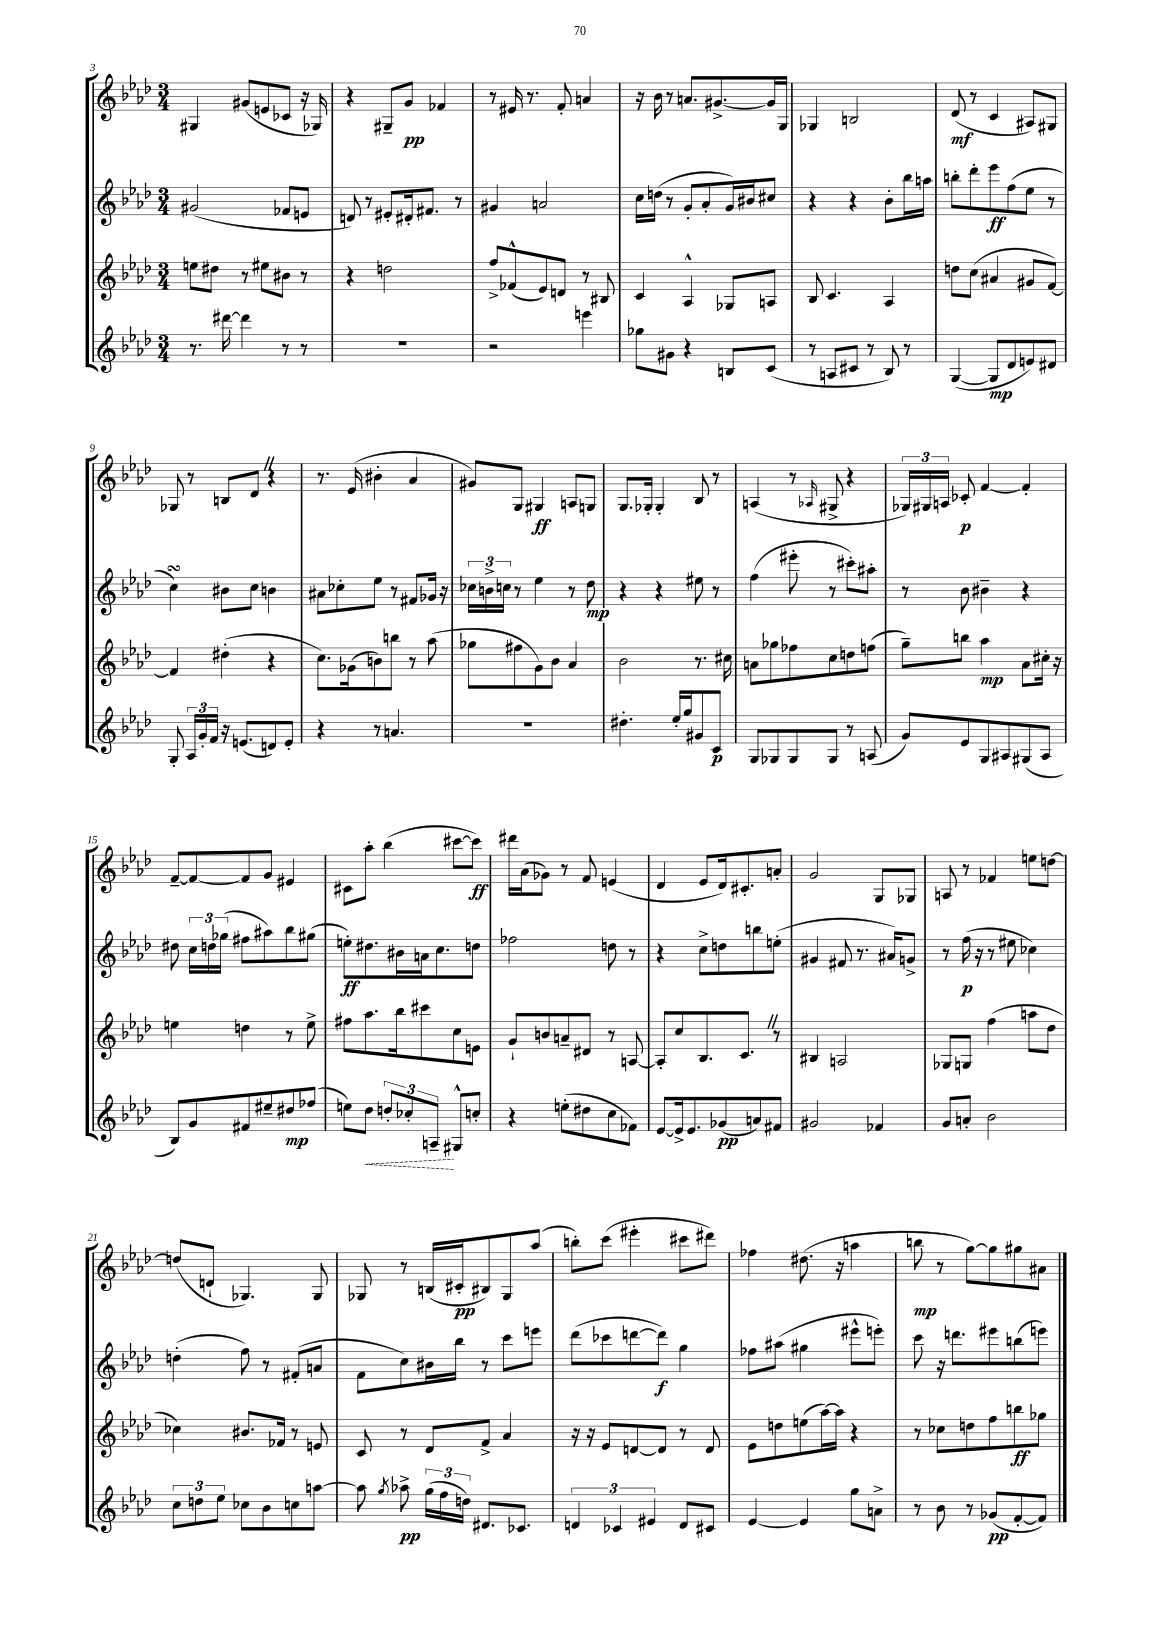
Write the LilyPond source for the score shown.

<<
\new StaffGroup <<
\new Staff = "s0" {
    \clef treble \key aes \major \numericTimeSignature \time 3/4
    \autoBeamOff gis4 gis'8[( e'8 ces'8] r16 ges16) |
    r4 gis8[-- g'8]\pp fes'4 |
    r8 eis'16 r8. f'8-. a'4 |
    r16 bes'16 r8 a'8.[ gis'8.~-> gis'16 g16] |
    ges4 b2 |
    des'8\mf( r8 c'4 ais8[) gis8] |
    ges8 r8 b8[ des'8] \once \override BreathingSign.text = \markup { \musicglyph "scripts.caesura.straight" } \breathe r4 |
    r8. ees'16( bis'4-. aes'4 |
    gis'8[) g8] gis4\ff a8[ g8] |
    g8.[ ges16]-. ges4-. bes8 r8 |
    a4( r8 \grace { aes16 } gis8-> r4 |
    \tuplet 3/2 { ges16[) gis16 a16] } ces'8-.\p f'4~ f'4-. |
    f'8[~-- f'8~ f'8 g'8] eis'4 |
    cis'8[ aes''8]-. bes''4( cis'''8[~ cis'''8]\ff) |
    dis'''16[ aes'16( ges'8]) r8 f'8 e'4( |
    des'4 ees'8[ des'16) cis'8.-. a'8]-. |
    g'2 g8[ ges8] |
    a8 r8 fes'4 e''8[ d''8]~ |
    d''8[( d'8]-! ges4.) ges8 |
    ges8 r8 b16[( cis'16-.\pp bis8) ges8 aes''8]( |
    b''8[-.) c'''8]( eis'''4-. cis'''8[ dis'''8]) |
    fes''4 dis''8.( r16 a''4 |
    b''8\mp r8 g''8[~) g''8 gis''8 ais'8] \bar "|." |
}
\new Staff = "s1" {
    \clef treble \key aes \major \numericTimeSignature \time 3/4
    \autoBeamOff gis'2( fes'8[ e'8] |
    d'8) r8 eis'8[-. dis'16-. fis'8.] r8 |
    gis'4 a'2 |
    c''16[ d''16]( r8 g'8[-. aes'8-. g'16) bis'16 cis''8] |
    r4 r4 bes'8[-. bes''16 a''16] |
    b''8[-. des'''8-. ees'''8\ff f''8( ees''8] r8 |
    c''4\turn) bis'8[ c''8] b'4 |
    ais'8[ ces''8-. ees''8] r8 fis'8[ ges'16] r16 |
    \tuplet 3/2 { ces''16[ b'16-> c''16] } r8 ees''4 r8 des''8\mp |
    r4 r4 eis''8 r8 |
    f''4( eis'''8-. r8 cis'''8[-.) ais''8]-. |
    r8 bes'8 bis'4-- r4 |
    dis''8 \tuplet 3/2 { c''16[ d''16 ges''16]( } fis''8[ ais''8) bes''8 gis''8]( |
    e''8[-.\ff) dis''8. bis'16 a'16 c''8. d''8] |
    fes''2 d''8 r8 |
    r4 c''8[-> d''8 b''8 e''8]-.( |
    gis'4 fis'8 r8. ais'16[) g'8]-> |
    r8 f''16\p( r16 r8 eis''8 ces''4) |
    d''4-.( f''8) r8 fis'8[-.( a'8] |
    f'8[ c''8) bis'16 bes''16] r8 c'''8[ e'''8] |
    des'''8[( ces'''8 d'''8~ d'''8]\f) g''4 |
    fes''8[ ais''8]( gis''4 eis'''8[-^ e'''8]-.) |
    c'''8 r16 d'''8.[ eis'''8 b''8( e'''8]) \bar "|." |
}
\new Staff = "s2" {
    \clef treble \key aes \major \numericTimeSignature \time 3/4
    \autoBeamOff e''8[ dis''8] r8 eis''8[ bis'8] r8 |
    r4 d''2 |
    f''8[-> fes'8-^( ees'8) d'8] r8 bis8 |
    c'4 aes4-^ ges8[ a8] |
    bes8 c'4. aes4 |
    d''8[ c''8]( ais'4 gis'8[ f'8]~) |
    f'4 dis''4-.( r4 |
    c''8.[) ges'16( b'8) b''8] r8 aes''8( |
    ges''8[ fis''8 g'8) bes'8] aes'4 |
    bes'2 r8. cis''16 |
    a'8[ ges''8 fes''8 c''8 d''8 f''8]( |
    g''8[--) b''8] aes''4\mp aes'8[ cis''16]-. r16 |
    e''4 d''4 r8 e''8-> |
    fis''8[ aes''8. bes''16 cis'''8 c''8 e'8] |
    g'8[-! b'8 a'8-- dis'8] r8 a8~ |
    a8[-. c''8 bes8. c'8.] \once \override BreathingSign.text = \markup { \musicglyph "scripts.caesura.straight" } \breathe r8 |
    bis4 a2 |
    ges8[ g8] f''4( a''8[ des''8] |
    ces''4) bis'8.[ fes'16] r8 e'8 |
    c'8 r8 des'8[ f'8]-> aes'4 |
    r16 r16 ees'8[ d'8~ d'8] r8 d'8 |
    ees'8[ d''8 e''8( aes''16~) aes''16] r4 |
    r8 ces''8[ d''8 f''8 b''8\ff ges''8] \bar "|." |
}
\new Staff = "s3" {
    \clef treble \key aes \major \numericTimeSignature \time 3/4
    \autoBeamOff r8. dis'''16~ dis'''4 r8 r8 |
    R2. |
    r2 e'''4 |
    ges''8[ gis'8] r4 b8[ c'8]( |
    r8 a8[ cis'8] r8 bes8) r8 |
    g4~( g8[\mp des'8 e'8) dis'8] |
    g8-. \tuplet 3/2 { aes16[ g'16-. f'16] } r16 e'8.[( d'8) e'8]-. |
    r4 r8 a'4. |
    R2. |
    dis''4.-. ees''16[-. g''16 gis'8 c'8]\p |
    g8[ ges8 ges8 ges8] r8 a8( |
    g'8[) ees'8 g8 ais8 gis8( ais8] |
    bes8[) g'8 fis'8 eis''8-- dis''8\mp fes''8]( |
    e''8[) \once \override Hairpin.style = #'dashed-line des''8]\< \tuplet 3/2 { d''8[-. ces''8-. a8]--\! } gis8[-^ c''8]-. |
    r4 e''8[-.( dis''8 c''8 fes'8]) |
    ees'8[~ ees'16-> ees'8. ges'8\pp( a'8) fis'8] |
    gis'2 fes'4 |
    g'8[ a'8]-. bes'2 |
    \tuplet 3/2 { c''8[ d''8 ees''8] } ces''8[ bes'8 c''8 a''8]~ |
    a''8 \acciaccatura { g''8 } aes''8->\pp \tuplet 3/2 { g''16[( f''16 d''16]) } dis'8.[ ces'8.] |
    \tuplet 3/2 { d'4 ces'4 eis'4 } d'8[ cis'8] |
    ees'4~ ees'4 g''8[ a'8]-> |
    r8 bes'8 r8 ges'8[\pp( f'8~-. f'8]) \bar "|." |
}
>>
>>
\layout { \context { \Score currentBarNumber = #3 } }
